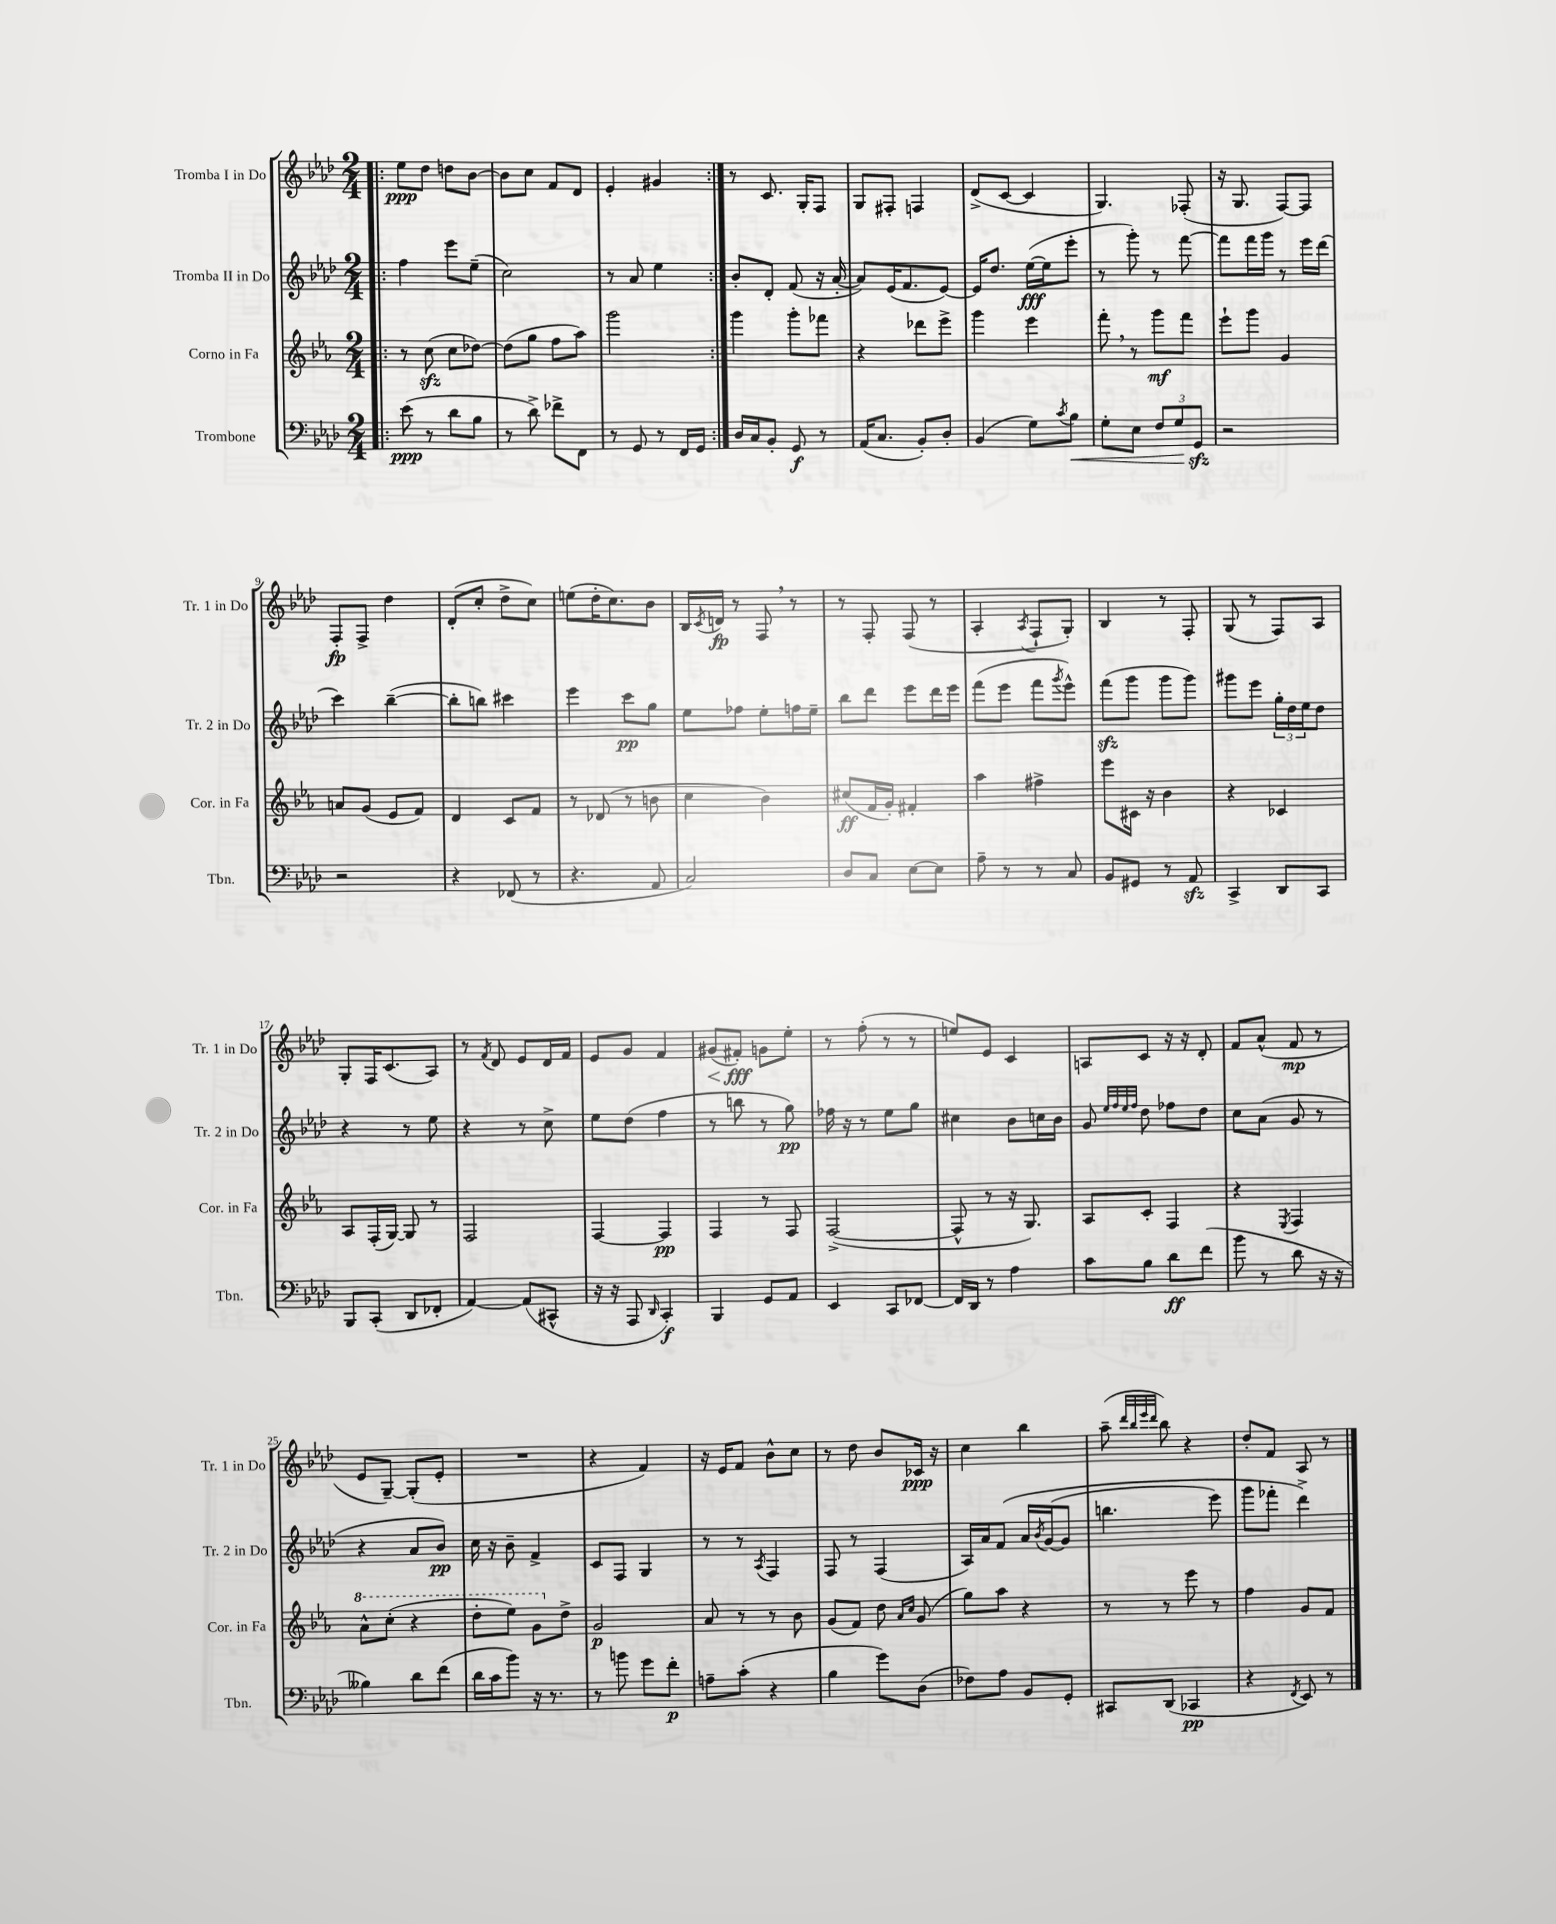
<<
\new StaffGroup <<
\new Staff = "s0" \with { instrumentName = "Tromba I in Do" shortInstrumentName = "Tr. 1 in Do" } {
    \clef treble \key aes \major \numericTimeSignature \time 2/4
    \repeat volta 2 { \bar ".|:" ees''8\ppp des''8 d''8 bes'8~ |
    bes'8 c''8 f'8 des'8 |
    ees'4-. gis'4 | }
    r8 c'8. g16-. f8 |
    g8 fis8-. f4 |
    des'8->( c'8~ c'4 |
    g4.) fes8-.( |
    r16 g8. f8~) f8 |
    f8-.\fp f8-> des''4 |
    des'8-.( c''8-. des''8-> c''8) |
    e''8( des''16-. c''8.) bes'8 |
    bes16 \acciaccatura { c'8 } d'16\fp r8 f8 \breathe r8 |
    r8 f8-. f8( r8 |
    aes4-. \acciaccatura { aes8 } f8-! g8-.) |
    bes4 r8 f8-. |
    g8( r8 f8) aes8 |
    g8-. f16 c'8.( aes8) |
    r8 \acciaccatura { f'8 } des'8 ees'8 des'16 f'16 |
    ees'8 g'8 f'4 |
    gis'8\<( fis'8-.\fff\!) g'8 ees''8-. |
    r8 f''8-.( r8 r8 |
    e''8) ees'8 c'4 |
    a8 c'8 r16 r16 des'8-. |
    f'8 aes'8-^( f'8\mp r8 |
    ees'8 g8~--) g8-.( ees'8-. |
    R2 |
    r4 f'4) |
    r16 ees'16 f'8 bes'8-^ c''8 |
    r8 des''8 bes'8 ces'16\ppp r16 |
    c''4 bes''4 |
    aes''8--( \grace { des'''32 bes''32 ees'''32 des'''32 } bes''8) r4 |
    des''8-. f'8 aes8 r8 \bar "|." |
}
\new Staff = "s1" \with { instrumentName = "Tromba II in Do" shortInstrumentName = "Tr. 2 in Do" } {
    \clef treble \key aes \major \numericTimeSignature \time 2/4
    \repeat volta 2 { \bar ".|:" f''4 ees'''8 ees''8--( |
    c''2) |
    r8 aes'8 ees''4 | }
    bes'8-. des'8-. f'8( r16 aes'16~-. |
    aes'8) ees'16( f'8. ees'8~) |
    ees'16 des''8. ees''16~\fff( ees''16 ees'''8-. |
    r8 g'''8-.) r8 f'''8~ |
    f'''8 f'''16 g'''16 r8 ees'''16 des'''16( |
    c'''4) bes''4~--( |
    bes''8-. b''8) cis'''4 |
    ees'''4 c'''8\pp g''8 |
    ees''8 fes''8 ees''8-. f''16 ees''16-- |
    bes''8 des'''8 ees'''8 des'''16 ees'''16 |
    f'''8( ees'''8 f'''8 \acciaccatura { g'''8 } ees'''8-^) |
    f'''8\sfz( g'''8 g'''8 g'''8) |
    gis'''8 ees'''8 \tuplet 3/2 { g''16-. des''16 ees''16 } des''8 |
    r4 r8 ees''8 |
    r4 r8 c''8-> |
    ees''8 des''8( f''4 |
    r8 b''8 r8 g''8\pp) |
    fes''16 r16 r8 ees''8 g''8 |
    cis''4 bes'8 c''16 bes'16 |
    g'8 \grace { ees''32 f''32 ees''32 f''32 } des''8 fes''8 des''8 |
    c''8 aes'8( g'8 r8 |
    r4 aes'8 bes'8\pp) |
    c''16 r16 bes'8-- f'4-> |
    c'8 f8 g4 |
    r8 r8 \acciaccatura { aes8 } f4 |
    f8 r8 f4( |
    aes16) aes'16 f'8\( aes'16 \acciaccatura { bes'8 } g'16~( g'8 |
    b''4. ees'''8) |
    g'''8 fes'''8-. des'''4->\) \bar "|." |
}
\new Staff = "s2" \with { instrumentName = "Corno in Fa" shortInstrumentName = "Cor. in Fa" } {
    \clef treble \key ees \major \numericTimeSignature \time 2/4
    \repeat volta 2 { \bar ".|:" r8 c''8\sfz( c''8 des''8~) |
    des''8( g''8 f''8 aes''8) |
    g'''2 | }
    g'''4 g'''8-. fes'''8 |
    r4 des'''8 ees'''8-> |
    g'''4 ees'''4 |
    f'''8-. \breathe r8 g'''8\mf f'''8 |
    ees'''8-! g'''8 g'4 |
    a'8 g'8( ees'8 f'8) |
    d'4 c'8 f'8 |
    r8 des'8( r8 b'8 |
    c''4 bes'4) |
    cis''8\ff( f'16 g'16-.) fis'4-. |
    aes''4 fis''4-> |
    ees'''8 cis'16 r16 bes'4 |
    r4 ces'4 |
    aes8 f16-.( g16~) g8 r8 |
    f2 |
    f4~ f4\pp |
    f4 r8 f8 |
    f2~->( |
    f8-^ r8 r16 g8.) |
    aes8 c'8-. f4 |
    r4 \acciaccatura { ees8 } f4 |
    \ottava #1 aes''8-^ c'''8-.( r4 |
    d'''8-. ees'''8) g''8 \ottava #0 d''8-> |
    g'2\p |
    aes'8 r8 r8 bes'8 |
    g'8( f'8) d''8 \grace { aes'16 c''16 } g'8( |
    g''8) aes''8 r4 |
    r8 r8 ees'''8 r8 |
    f''4 g'8 f'8 \bar "|." |
}
\new Staff = "s3" \with { instrumentName = "Trombone" shortInstrumentName = "Tbn." } {
    \clef bass \key aes \major \numericTimeSignature \time 2/4
    \repeat volta 2 { \bar ".|:" ees'8\ppp( r8 des'8 bes8 |
    r8 des'8->) fes'8-> f,8 |
    r8 g,8 r8 f,16 g,16 | }
    des16 c16 bes,8-. g,8\f r8 |
    aes,16( c8. bes,8-.) des8-. |
    bes,4( g8) \acciaccatura { c'8 } bes8\< |
    g8-. ees8 \tuplet 3/2 { f8 g8\! g,8\sfz } |
    r2 |
    r2 |
    r4 fes,8( r8 |
    r4. aes,8 |
    c2) |
    des8 c8 ees8~ ees8 |
    aes8-- r8 r8 c8 |
    bes,8 gis,8 r8 aes,8\sfz |
    c,4-> des,8 c,8 |
    bes,,8 c,8-.( des,8 fes,8-. |
    aes,4~) aes,8( cis,8-^ |
    r16 r16 aes,,8 \grace { des,16 } c,4-.\f) |
    bes,,4 g,8 aes,8 |
    ees,4 c,8 fes,8~ |
    fes,16 des,16 r8 aes4 |
    c'8 bes8 des'8\ff f'8( |
    bes'8 r8 des'8 r16 r16 |
    beses4) des'8 f'8( |
    des'16 c'16 bes'8) r16 r8. |
    r8 b'8 g'8 f'8-.\p |
    a8-- c'8-.( r4 |
    bes4 g'8) des8( |
    fes8) aes8 bes,8 g,8-. |
    cis,8 des,8( ces,4\pp |
    r4 \acciaccatura { f,8 } ees,8) r8 \bar "|." |
}
>>
>>
